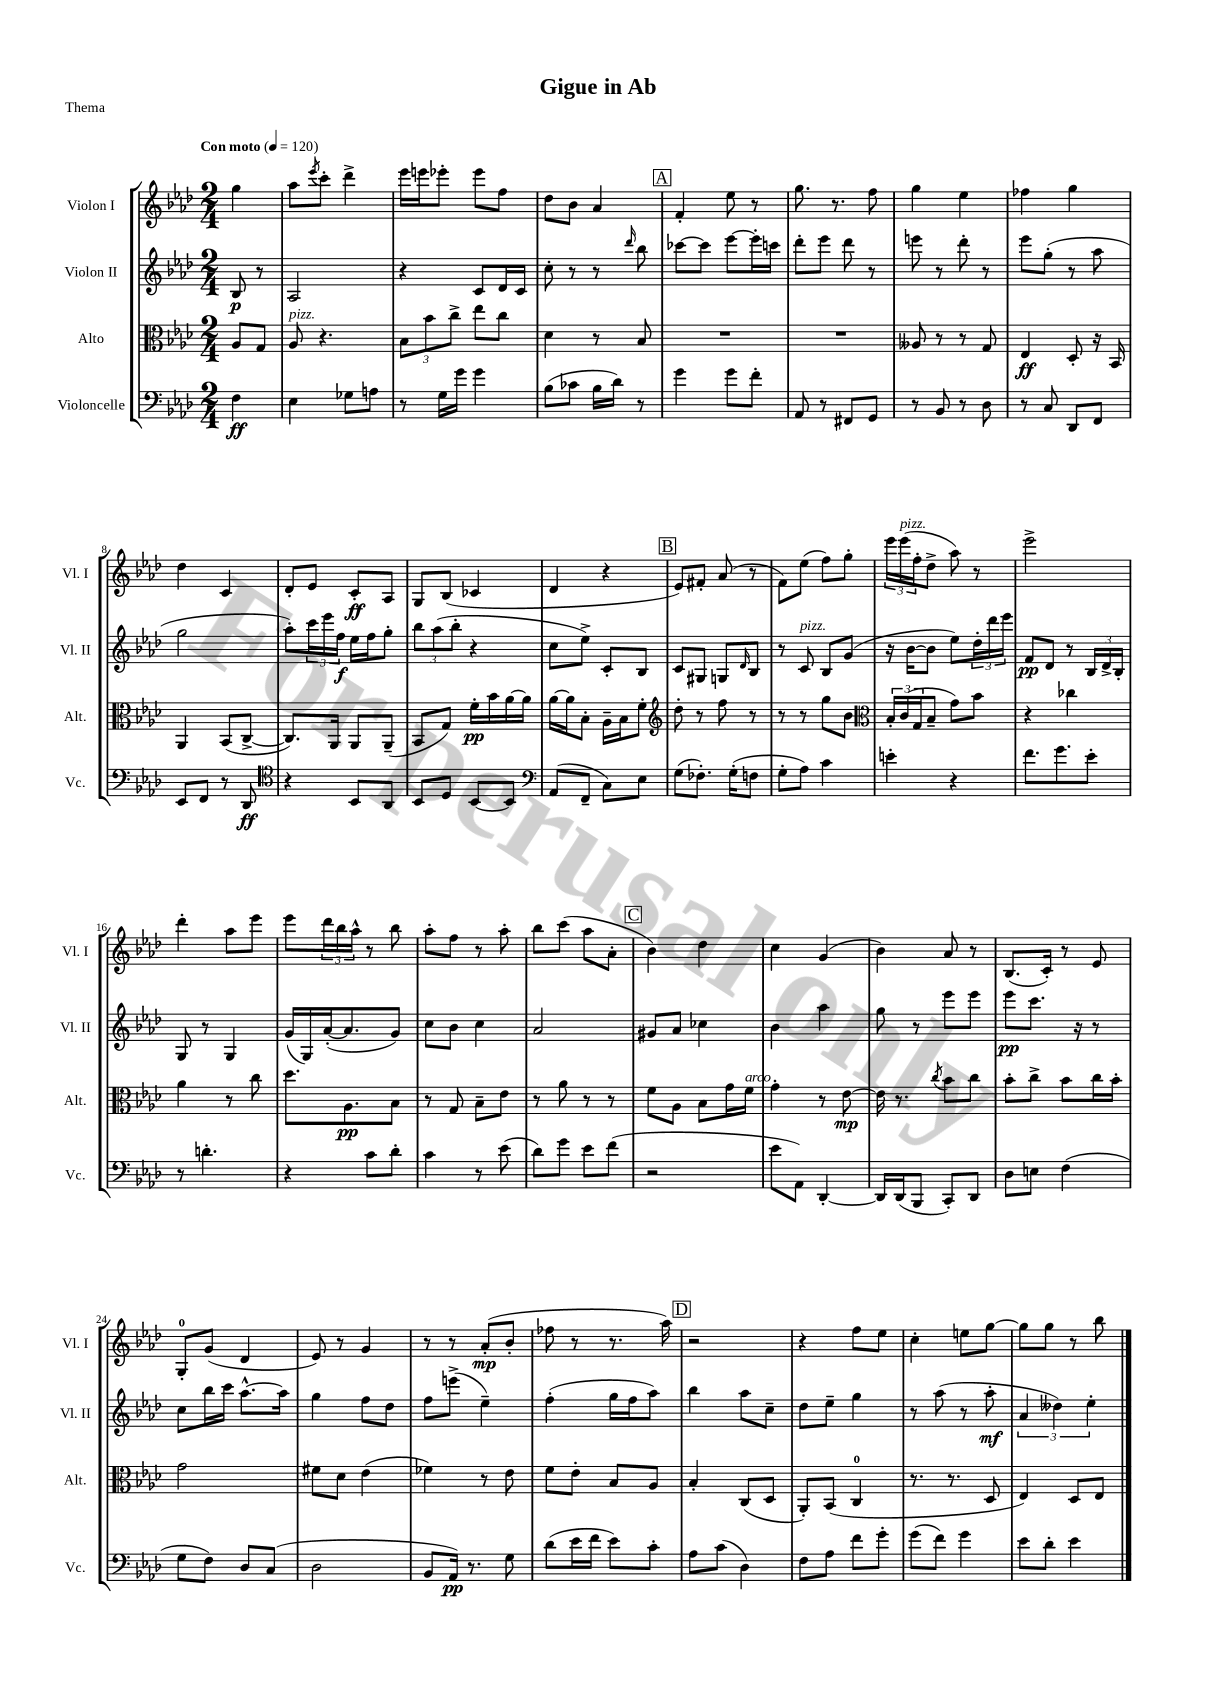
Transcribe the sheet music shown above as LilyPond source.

\header { title = "Gigue in Ab" piece = "Thema" }
<<
\new StaffGroup <<
\new Staff = "s0" \with { instrumentName = "Violon I" shortInstrumentName = "Vl. I" } {
    \clef treble \key aes \major \numericTimeSignature \time 2/4 \partial 4 \tempo "Con moto" 4 = 120
    g''4 |
    aes''8 \acciaccatura { ees'''8 } c'''8-. des'''4-> |
    ees'''16 e'''16 ees'''8-. ees'''8 f''8 |
    des''8 bes'8 aes'4 |
    \mark \markup { \box "A" } f'4-. ees''8 r8 |
    g''8. r8. f''8 |
    g''4 ees''4 |
    fes''4 g''4 |
    des''4 c'4 |
    des'8-. ees'8 c'8-.\ff aes8 |
    g8 bes8( ces'4 |
    des'4 r4 |
    \mark \markup { \box "B" } ees'8) fis'8-. aes'8( r8 |
    f'8) ees''8( f''8) g''8-. |
    \tuplet 3/2 { ees'''16 ees'''16^\markup { \italic "pizz." }( f''16-. } des''8-> aes''8) r8 |
    ees'''2-> |
    des'''4-. aes''8 ees'''8 |
    ees'''8 \tuplet 3/2 { des'''16 bes''16 aes''16-^ } r8 bes''8 |
    aes''8-. f''8 r8 aes''8-. |
    bes''8 c'''8( aes''8 aes'8-. |
    \mark \markup { \box "C" } bes'4) des''4 |
    c''4 g'4( |
    bes'4) aes'8 r8 |
    bes8.( c'16-.) r8 ees'8 |
    g8-0-. g'8( des'4 |
    ees'8) r8 g'4 |
    r8 r8 aes'8-.\mp( bes'8-. |
    fes''8 r8 r8. aes''16) |
    \mark \markup { \box "D" } r2 |
    r4 f''8 ees''8 |
    c''4-. e''8 g''8~ |
    g''8 g''8 r8 bes''8 \bar "|." |
}
\new Staff = "s1" \with { instrumentName = "Violon II" shortInstrumentName = "Vl. II" } {
    \clef treble \key aes \major \numericTimeSignature \time 2/4 \partial 4
    bes8\p r8 |
    aes2 |
    r4 c'8 des'16 c'16 |
    c''8-. r8 r8 \grace { des'''16 } bes''8 |
    \mark \markup { \box "A" } ces'''8~ ces'''8 ees'''8~ ees'''16-. c'''16 |
    des'''8-. ees'''8 des'''8 r8 |
    e'''8 r8 des'''8-. r8 |
    ees'''8 g''8-.( r8 aes''8 |
    g''2 |
    aes''8-.) \tuplet 3/2 { c'''16 ees'''16 f''16\f } ees''16 f''16 g''8-. |
    \tuplet 3/2 { bes''8 aes''8( bes''8-. } r4 |
    c''8 ees''8->) c'8-. bes8 |
    \mark \markup { \box "B" } c'8 gis8 g8 \grace { des'16 } bes8 |
    r8 c'8^\markup { \italic "pizz." } bes8 g'8( |
    r16 bes'16~ bes'8 ees''8) \tuplet 3/2 { des''16-. des'''16 ees'''16 } |
    f'8\pp des'8 r8 \tuplet 3/2 { bes16 des'16-> bes16-. } |
    g8 r8 g4 |
    g'16( g16) aes'16~-.( aes'8. g'8) |
    c''8 bes'8 c''4 |
    aes'2 |
    \mark \markup { \box "C" } gis'8 aes'8 ces''4 |
    bes'4 aes''4 |
    g''8 r8 ees'''8 ees'''8 |
    ees'''8\pp c'''8. r16 r8 |
    c''8 bes''16 c'''16 aes''8.~-^ aes''16 |
    g''4 f''8 des''8 |
    f''8 e'''8->( ees''4--) |
    f''4-.( g''16 f''16 aes''8) |
    \mark \markup { \box "D" } bes''4 aes''8 c''8-- |
    des''8 ees''8-- g''4 |
    r8 aes''8( r8 aes''8-.\mf |
    \tuplet 3/2 { aes'4 deses''4) ees''4-. } \bar "|." |
}
\new Staff = "s2" \with { instrumentName = "Alto" shortInstrumentName = "Alt." } {
    \clef alto \key aes \major \numericTimeSignature \time 2/4 \partial 4
    aes8 g8 |
    aes8^\markup { \italic "pizz." } r4. |
    \tuplet 3/2 { bes8 bes'8 c''8-> } ees''8 c''8 |
    des'4 r8 bes8 |
    \mark \markup { \box "A" } R2 |
    R2 |
    aeses8 r8 r8 g8 |
    ees4\ff des8-. r16 bes,16 |
    aes,4 bes,8( c8~-> |
    c8.) aes,16 aes,8 aes,8--( |
    bes,8 g8) f'16-.\pp bes'16 aes'16~ aes'16 |
    aes'16~ aes'16 bes8-. aes16-- bes16 f'8-. |
    \mark \markup { \box "B" } \clef treble des''8-. r8 f''8 r8 |
    r8 r8 g''8 bes'8 |
    \clef alto \tuplet 3/2 { bes16-. c'16( g16 } bes8-- g'8) bes'8 |
    r4 ces''4 |
    aes'4 r8 c''8 |
    des''8. aes8.\pp bes8 |
    r8 g8 bes8-- ees'8 |
    r8 aes'8 r8 r8 |
    \mark \markup { \box "C" } f'8 aes8 bes8 g'16 f'16^\markup { \italic "arco" } |
    g'4-. r8 ees'8~\mp |
    ees'16 r8. \acciaccatura { c''8 } bes'8 c''8 |
    bes'8-. c''8-> bes'8 c''16 bes'16-. |
    g'2 |
    fis'8 des'8 ees'4( |
    fes'4) r8 ees'8 |
    f'8 ees'8-. bes8 aes8 |
    \mark \markup { \box "D" } bes4-. c8( des8 |
    aes,8-.) bes,8( c4-0 |
    r8. r8. des8 |
    ees4) des8 ees8 \bar "|." |
}
\new Staff = "s3" \with { instrumentName = "Violoncelle" shortInstrumentName = "Vc." } {
    \clef bass \key aes \major \numericTimeSignature \time 2/4 \partial 4
    f4\ff |
    ees4 ges8 a8 |
    r8 g16 g'16 g'4 |
    bes8( ces'8 bes16 des'16) r8 |
    \mark \markup { \box "A" } g'4 g'8 f'8-. |
    aes,8 r8 fis,8 g,8 |
    r8 bes,8 r8 des8 |
    r8 c8 des,8 f,8 |
    ees,8 f,8 r8 des,8\ff |
    \clef tenor r4 bes,8 aes,8 |
    bes,8 des8 bes,8~ bes,8 |
    \clef bass aes,8( f,8-- c8) ees8 |
    \mark \markup { \box "B" } g8( fes8.-.) g16-.( f8 |
    g8-. aes8) c'4 |
    e'4-. r4 |
    f'8. g'8. ees'8-. |
    r8 d'4.-. |
    r4 c'8 des'8-. |
    c'4 r8 ees'8( |
    des'8) g'8 ees'8 f'8( |
    \mark \markup { \box "C" } r2 |
    ees'8 aes,8) des,4~-. |
    des,16 des,16( bes,,8 c,8-.) des,8 |
    des8 e8 f4( |
    g8 f8) des8 c8( |
    des2 |
    bes,8 aes,16\pp) r8. g8 |
    des'8( ees'16 f'16 ees'8) c'8-. |
    \mark \markup { \box "D" } aes8 c'8( des4) |
    f8 aes8 f'8 g'8-. |
    g'8( f'8) g'4 |
    ees'8 des'8-. ees'4 \bar "|." |
}
>>
>>
